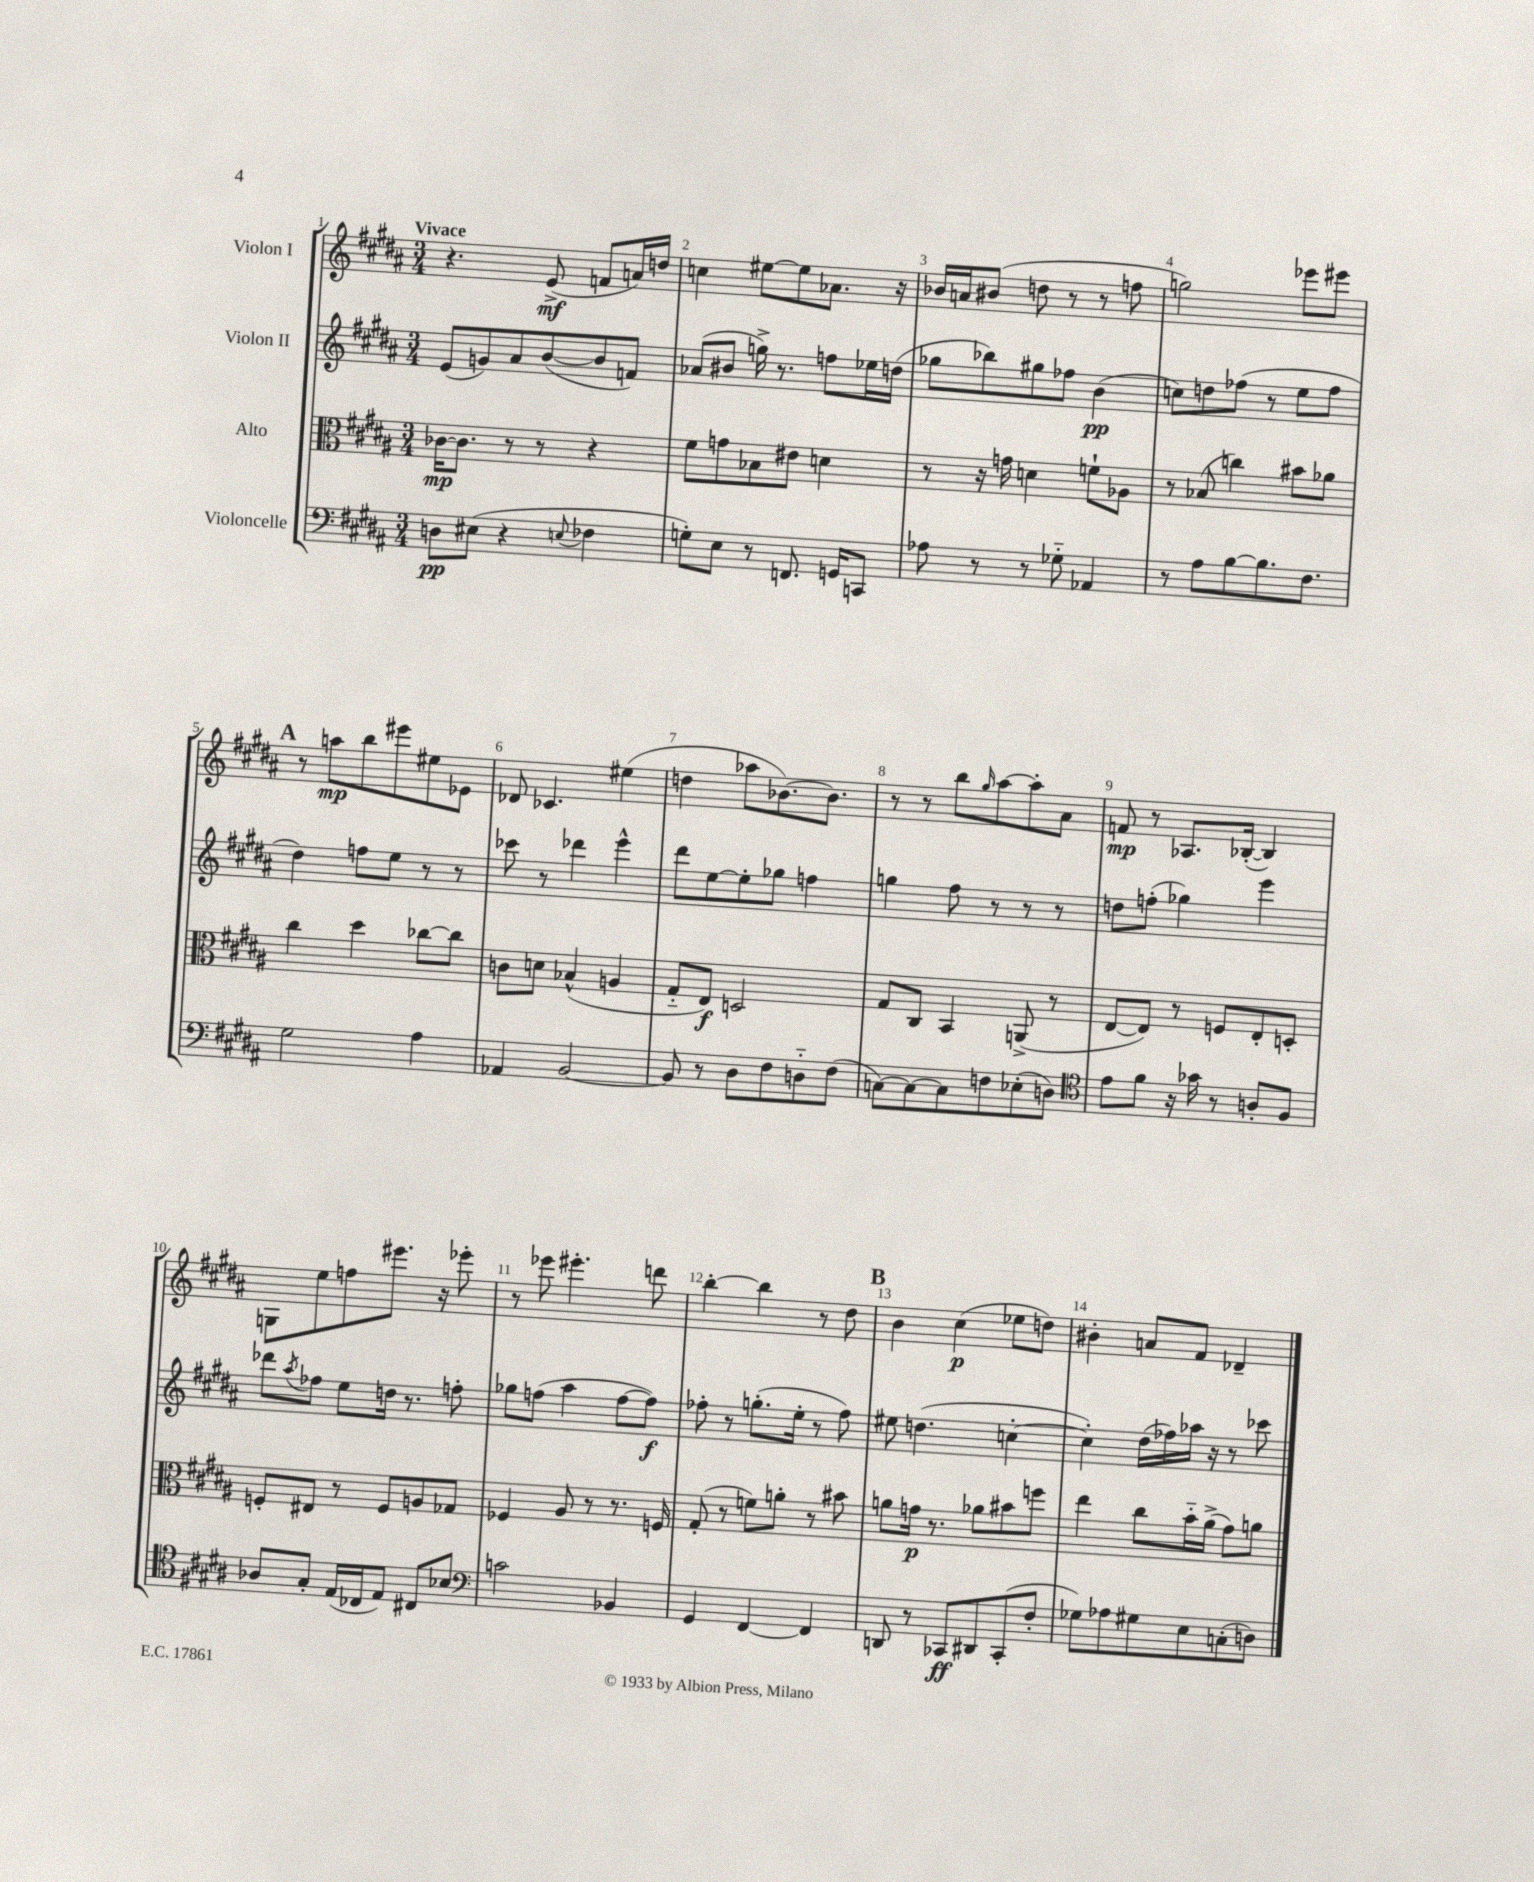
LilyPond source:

<<
\new StaffGroup <<
\new Staff = "s0" \with { instrumentName = "Violon I" } {
    \clef treble \key b \major \numericTimeSignature \time 3/4 \tempo "Vivace"
    r4. e'8->\mf( f'8 a'16) d''16 |
    c''4 eis''8~ eis''8 aes'8. r16 |
    bes'16 a'16 bis'8( d''8 r8 r8 f''8 |
    g''2) ees'''8 eis'''8 |
    \mark \markup { \bold "A" } r8 a''8\mp b''8 eis'''8 eis''8 ees'8 |
    des'8 ces'4. eis''4( |
    d''4 aes''8 bes'8.~) bes'8. |
    r8 r8 b''8 \grace { gis''16 } ais''8~ ais''8-. ais'8 |
    f'8\mp r8 aes8. bes16~-.( bes4) |
    g8 e''8 f''8 eis'''8. r16 ees'''8-. |
    r8 ees'''8 eis'''4.-. d'''8 |
    b''4~-. b''4 r8 dis''8 |
    \mark \markup { \bold "B" } b'4 cis''4\p( ees''8 d''8) |
    bis'4-. a'8 fis'8 des'4-- \bar "|." |
}
\new Staff = "s1" \with { instrumentName = "Violon II" } {
    \clef treble \key b \major \numericTimeSignature \time 3/4
    e'8( g'8) ais'8 b'8~( b'8 f'8) |
    aes'8( bis'8 g''16->) r8. f''8 ees''16 d''16( |
    ges''8 bes''8) gis''8 fes''8 b'4\pp( |
    c''8) d''8 fes''8( r8 e''8 fes''8 |
    \mark \markup { \bold "A" } dis''4) f''8 e''8 r8 r8 |
    ces'''8 r8 des'''4 e'''4-^ |
    dis'''8 e''8~ e''8-. ges''8 f''4 |
    g''4 fis''8 r8 r8 r8 |
    d''8 f''8-.( ges''4) e'''4 |
    des'''8 \acciaccatura { ais''8 } fes''8 e''8 d''16 r8. f''8-. |
    ges''8 f''8( ais''4 f''8~ f''8\f) |
    fes''8-. r8 g''8.-.( e''16-. r8 fes''8) |
    \mark \markup { \bold "B" } eis''8 d''4.( c''4~-. |
    c''4-.) dis''16( fes''16) aes''16 r16 r8 ces'''8 \bar "|." |
}
\new Staff = "s2" \with { instrumentName = "Alto" } {
    \clef alto \key b \major \numericTimeSignature \time 3/4
    ces'16~\mp ces'8. r8 r8 r4 |
    fis'8 g'8 bes8 eis'8 d'4 |
    r8 r16 g'16 d'4 f'8-! aes8 |
    r8 bes8( c''4) bis'8 aes'8 |
    \mark \markup { \bold "A" } cis''4 dis''4 ces''8~ ces''8 |
    c'8 d'8 bes4-^( a4 |
    gis8-_ e8\f) d2 |
    gis8 cis8 b,4 a,8->( r8 |
    e8~ e8) r8 f8 e8-. d8-. |
    f8-. eis8 r8 f8 a8 ges8 |
    fes4 ais8 r8 r8. f16 |
    gis8-.( r8 f'8) a'8-. r8 bis'8 |
    \mark \markup { \bold "B" } a'8 g'16\p r8. aes'8 bis'8 f''8 |
    e''4 cis''8 b'16-_ ais'16->( gis'8) a'8 \bar "|." |
}
\new Staff = "s3" \with { instrumentName = "Violoncelle" } {
    \clef bass \key b \major \numericTimeSignature \time 3/4
    d8\pp eis8( r4 \appoggiatura { e8 } fes4 |
    g8-.) e8 r8 f,8. g,16 c,8 |
    aes8 r8 r8 ges8-_ aes,4 |
    r8 ais8 b8~ b8. fis8. |
    \mark \markup { \bold "A" } gis2 ais4 |
    aes,4 b,2~ |
    b,8 r8 dis8 fis8 d8-_ fis8( |
    c8~) c8~ c8 f8 ees8-.( d8) |
    \clef tenor e'8 fis'8 r16 ges'16 r8 a8-. fis8 |
    aes8 gis8-. e16( ces16 e8) cis8 bes8 |
    \clef bass c'2 bes,4 |
    gis,4 fis,4~ fis,4 |
    \mark \markup { \bold "B" } d,8 r8 ces,8\ff dis,8 ces,8-.( fis8-. |
    ges8) aes8 gis8 e8 c8-.( d8) \bar "|." |
}
>>
>>
\layout { \context { \Score \override BarNumber.break-visibility = ##(#f #t #t) barNumberVisibility = #all-bar-numbers-visible } }
